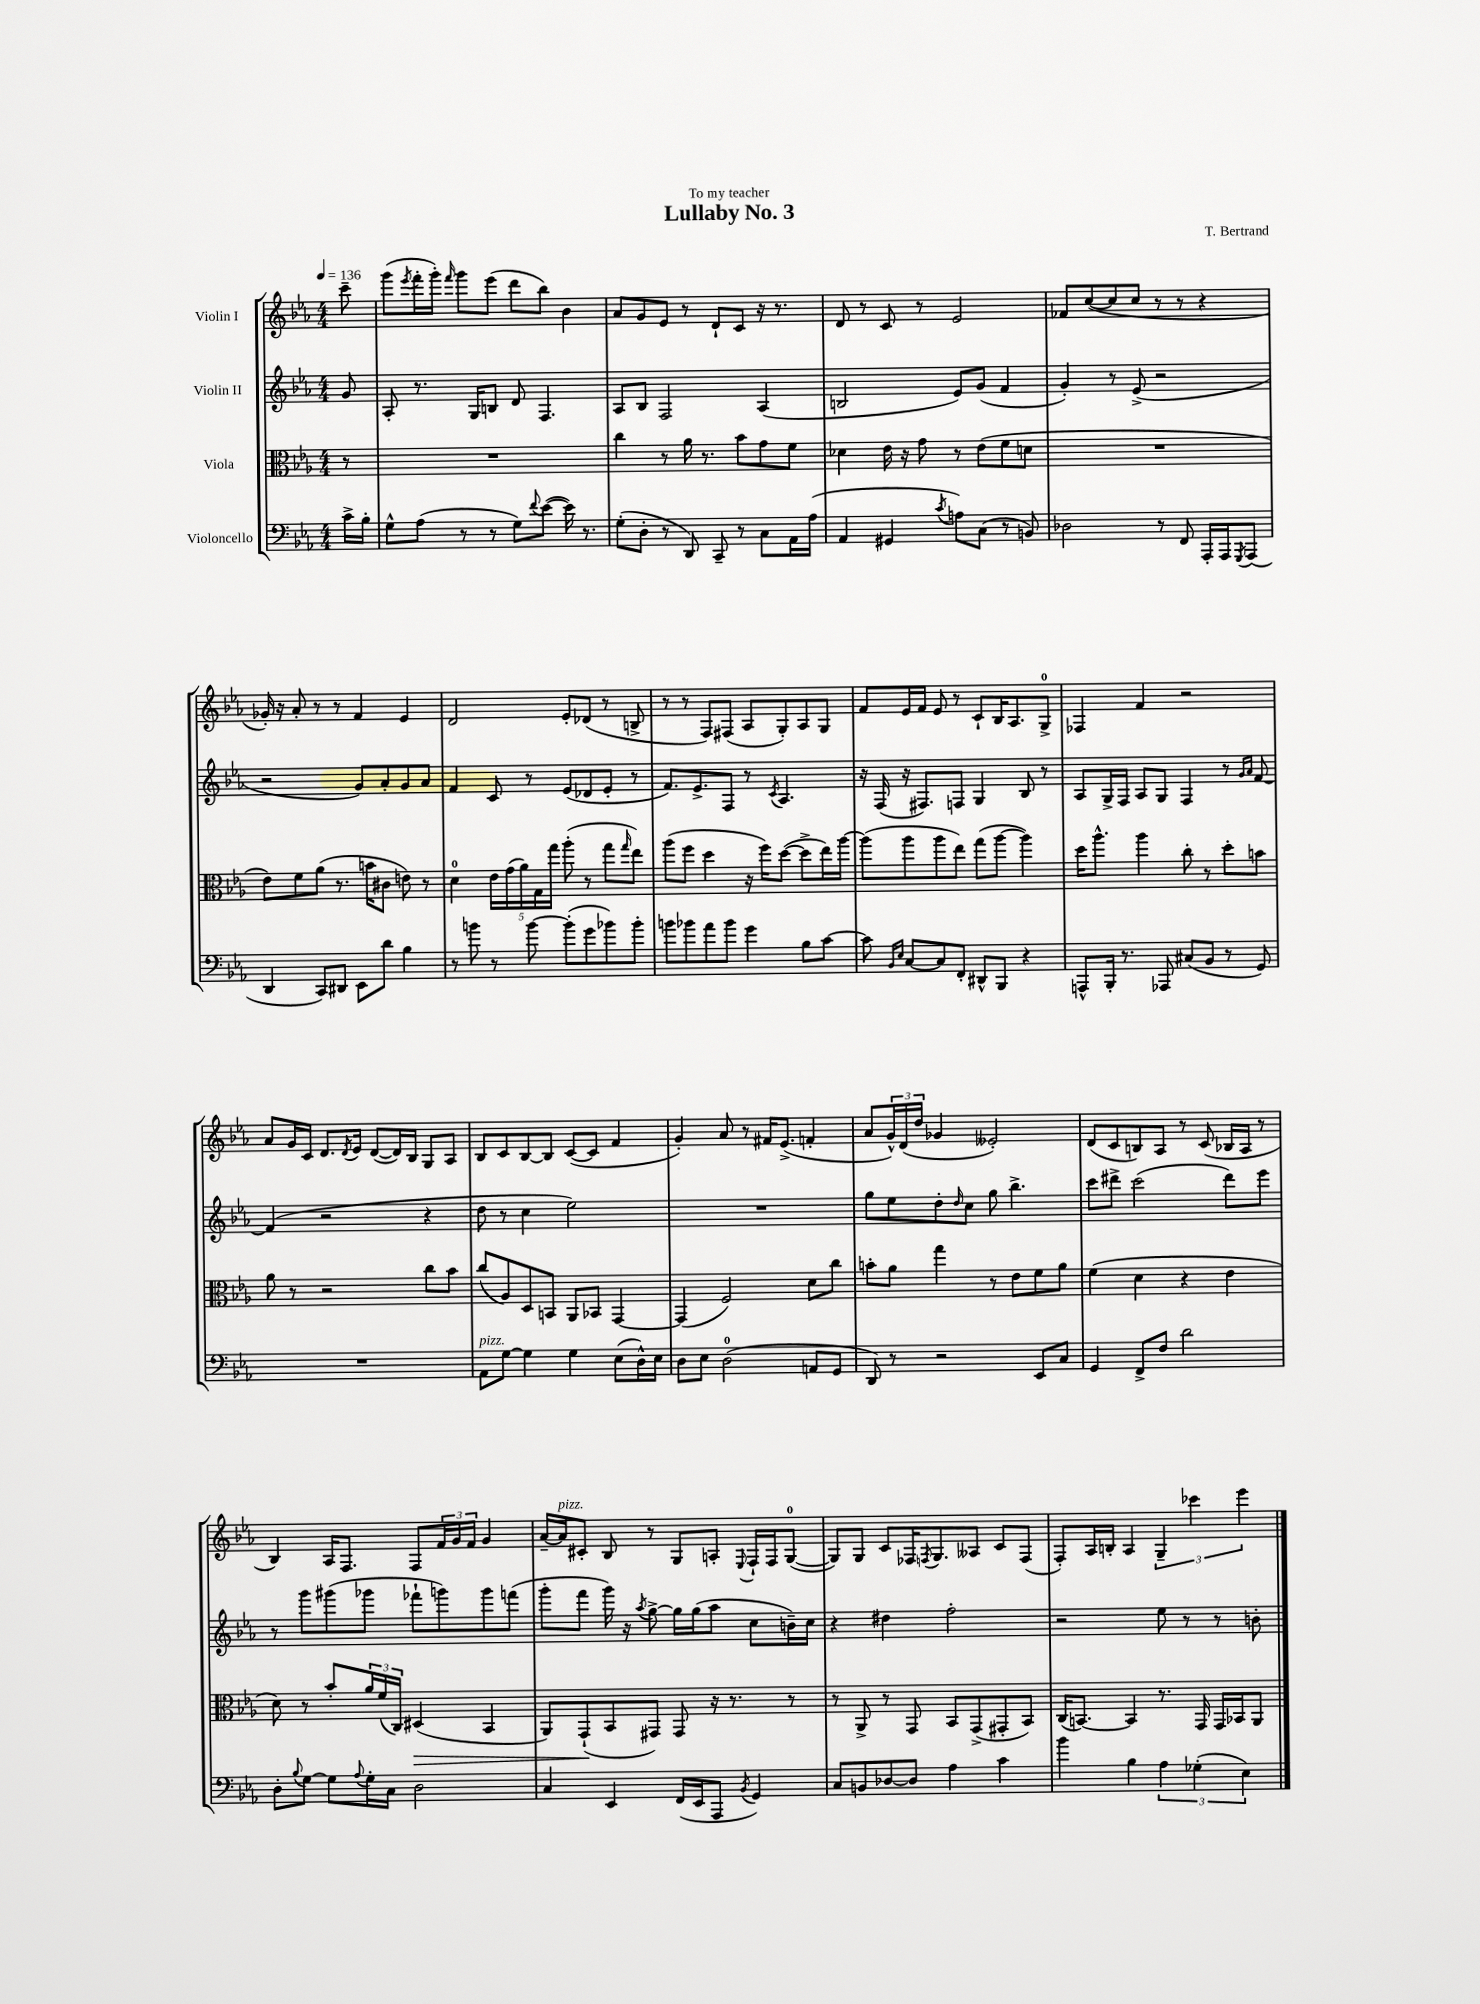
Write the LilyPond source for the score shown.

\header { title = "Lullaby No. 3" composer = "T. Bertrand" dedication = "To my teacher" }
<<
\new StaffGroup <<
\new Staff = "s0" \with { instrumentName = "Violin I" } {
    \clef treble \key ees \major \numericTimeSignature \time 4/4 \partial 8 \tempo 4 = 136
    c'''8-- |
    g'''8( \acciaccatura { ees'''8 } f'''16-. g'''16-.) \grace { f'''16 } g'''8 ees'''8( d'''8 bes''8) bes'4 |
    aes'8 g'8 ees'8 r8 d'8-! c'8 r16 r8. |
    d'8 r8 c'8 r8 ees'2 |
    fes'8 c''8~( c''8 c''8 r8 r8 r4 |
    ges'16-.) r16 aes'8-. r8 r8 f'4 ees'4 |
    d'2 ees'8-. des'8( r8 b8-> |
    r8 r8 f8) fis8( aes8 g8-.) aes8 g8 |
    f'8 ees'16 f'16 ees'8 r8 c'8-! bes16 aes8. g8-0-> |
    fes4 f'4 r2 |
    aes'8 g'16 c'16 d'8. \acciaccatura { d'8 } ees'16 d'8~( d'16) bes16 g8 aes8 |
    bes8 c'8 bes8~ bes8 c'8~( c'8 f'4 |
    g'4-.) aes'8 r8 fis'16 ees'8.->( f'4-. |
    aes'8 \tuplet 3/2 { g'16-^) d'16( d''16 } ges'4 eeses'2-.) |
    d'8( c'8 b8) aes8 r8 c'8( bes16 aes16 r8 |
    bes4) aes16 f8. f8 \tuplet 3/2 { f'16 g'16 f'16 } g'4 |
    aes'16~-- aes'16^\markup { \italic "pizz." } cis'8-. bes8 r8 g8 a8-. \appoggiatura { ees8 } f16-! f16 g8-0~( |
    g8) g8 c'8 fes16 \acciaccatura { f8 } g8. aeses8 c'8 f8( |
    f8-.) aes16 b16-. aes4 \tuplet 3/2 { g4-- ces'''4 ees'''4 } \bar "|." |
}
\new Staff = "s1" \with { instrumentName = "Violin II" } {
    \clef treble \key ees \major \numericTimeSignature \time 4/4 \partial 8
    g'8 |
    aes8-. r8. g16 b8 d'8 f4. |
    aes8 bes8 f2 aes4( |
    b2 ees'8) g'8( f'4 |
    g'4-.) r8 ees'8->( r2 |
    r2 g'8) aes'8-. g'8 aes'8 |
    f'4 c'8 r8 ees'8( des'8 ees'8-. r8 |
    f'8.) ees'8.-> f8 r8 \acciaccatura { c'8 } aes4. |
    r16 f16( r16 fis8.) f8 g4 bes8 r8 |
    aes8 g16-> f16 aes8 g8 f4 r8 \grace { g'16 aes'16 } f'8~ |
    f'4( r2 r4 |
    d''8 r8 c''4 ees''2) |
    R1 |
    g''8 ees''8 d''8-. \grace { d''16 } c''8 g''8 bes''4.-> |
    c'''8 dis'''8-> c'''2( dis'''8) ees'''8 |
    r8 g'''8 gis'''8( ges'''8 fes'''8-! g'''8) g'''8 f'''8( |
    g'''8-. f'''8 g'''16) r16 \acciaccatura { aes''8 } g''8~-> g''16 g''16( aes''8 c''8 b'16--) c''16 |
    r4 dis''4 f''2-. |
    r2 ees''8 r8 r8 b'8-. \bar "|." |
}
\new Staff = "s2" \with { instrumentName = "Viola" } {
    \clef alto \key ees \major \numericTimeSignature \time 4/4 \partial 8
    r8 |
    R1 |
    c''4 r8 aes'16 r8. bes'8 g'8 f'8 |
    des'4 ees'16 r16 g'8 r8 ees'8( f'8 d'8 |
    R1 |
    ees'8) f'8 aes'8( r8. b'16 cis'8 e'8) r8 |
    d'4-0 \tuplet 5/4 { ees'16 g'16( aes'16) g16 g''16 } aes''8-.( r8 g''8 \grace { g''16 } ees''8) |
    aes''8( f''8 d''4 r16 f''16) d''8~( d''8-> ees''16) aes''16~ |
    aes''8( aes''8 aes''8 ees''8) g''8( aes''8~ aes''4) |
    d''16 aes''8.-^ aes''4 c''8-. r8 d''8-. b'8 |
    aes'8 r8 r2 c''8 bes'8 |
    c''8( aes8) d8 b,8 aes,8 bes,8 g,4~ |
    g,4( f2) d'8 c''8 |
    b'8-. aes'8 g''4 r8 ees'8 f'8 aes'8 |
    f'4( d'4 r4 ees'4 |
    d'8) r8 bes'8-. \tuplet 3/2 { aes'16 f'16( c16) } dis4\>( bes,4 |
    aes,8) g,8-!\!( bes,8 gis,8) gis,8 r16 r8. r8 |
    r8 aes,8-> r8 g,8 bes,8 g,8->( gis,8-. bes,8) |
    c16( b,8.~) b,4 r8. g,16 g,16 bes,16 aes,8 \bar "|." |
}
\new Staff = "s3" \with { instrumentName = "Violoncello" } {
    \clef bass \key ees \major \numericTimeSignature \time 4/4 \partial 8
    c'16-> bes16-. |
    g8-^ aes8( r8 r8 g8) \appoggiatura { f'8 } ees'8~( ees'16) r8. |
    g8-.( d8-. r8 d,8) c,8-- r8 c8 aes,16 aes16( |
    aes,4 gis,4 \acciaccatura { c'8 } a8) c8( r8 b,8) |
    des2 r8 f,8 aes,,16-. aes,,16 \acciaccatura { g,,8 } aes,,8( |
    d,4 c,8) dis,8 ees,8 d'8 bes4 |
    r8 b'8 r8 b'8~ b'8-.( g'8 bes'8) bes'8-. |
    b'8 bes'8 aes'8 bes'8 g'4 bes8 c'8~ |
    c'8 \grace { bes,16 ees16 } c8~ c8 f,8-. dis,8-^ bes,,8 r4 |
    a,,8-^ bes,,16-. r8. aes,,8 cis8( bes,8 r8 g,8) |
    R1 |
    aes,8^\markup { \italic "pizz." } g8~ g4 g4 ees8( d16-^) ees16 |
    d8 ees8 d2-0( a,8 g,8 |
    d,8) r8 r2 ees,8 c8 |
    g,4 f,8-> f8 d'2 |
    d8-. \appoggiatura { bes8 } g8~ g8 \appoggiatura { aes8 } g16-. c16 d2 |
    c4 ees,4 f,16( ees,16 aes,,8 \acciaccatura { bes,8 } g,4) |
    c8 b,8 des8~ des8 aes4 c'4 |
    bes'4 bes4 \tuplet 3/2 { aes4 ges4-.( ees4) } \bar "|." |
}
>>
>>
\layout { \context { \Score \remove "Bar_number_engraver" } }
